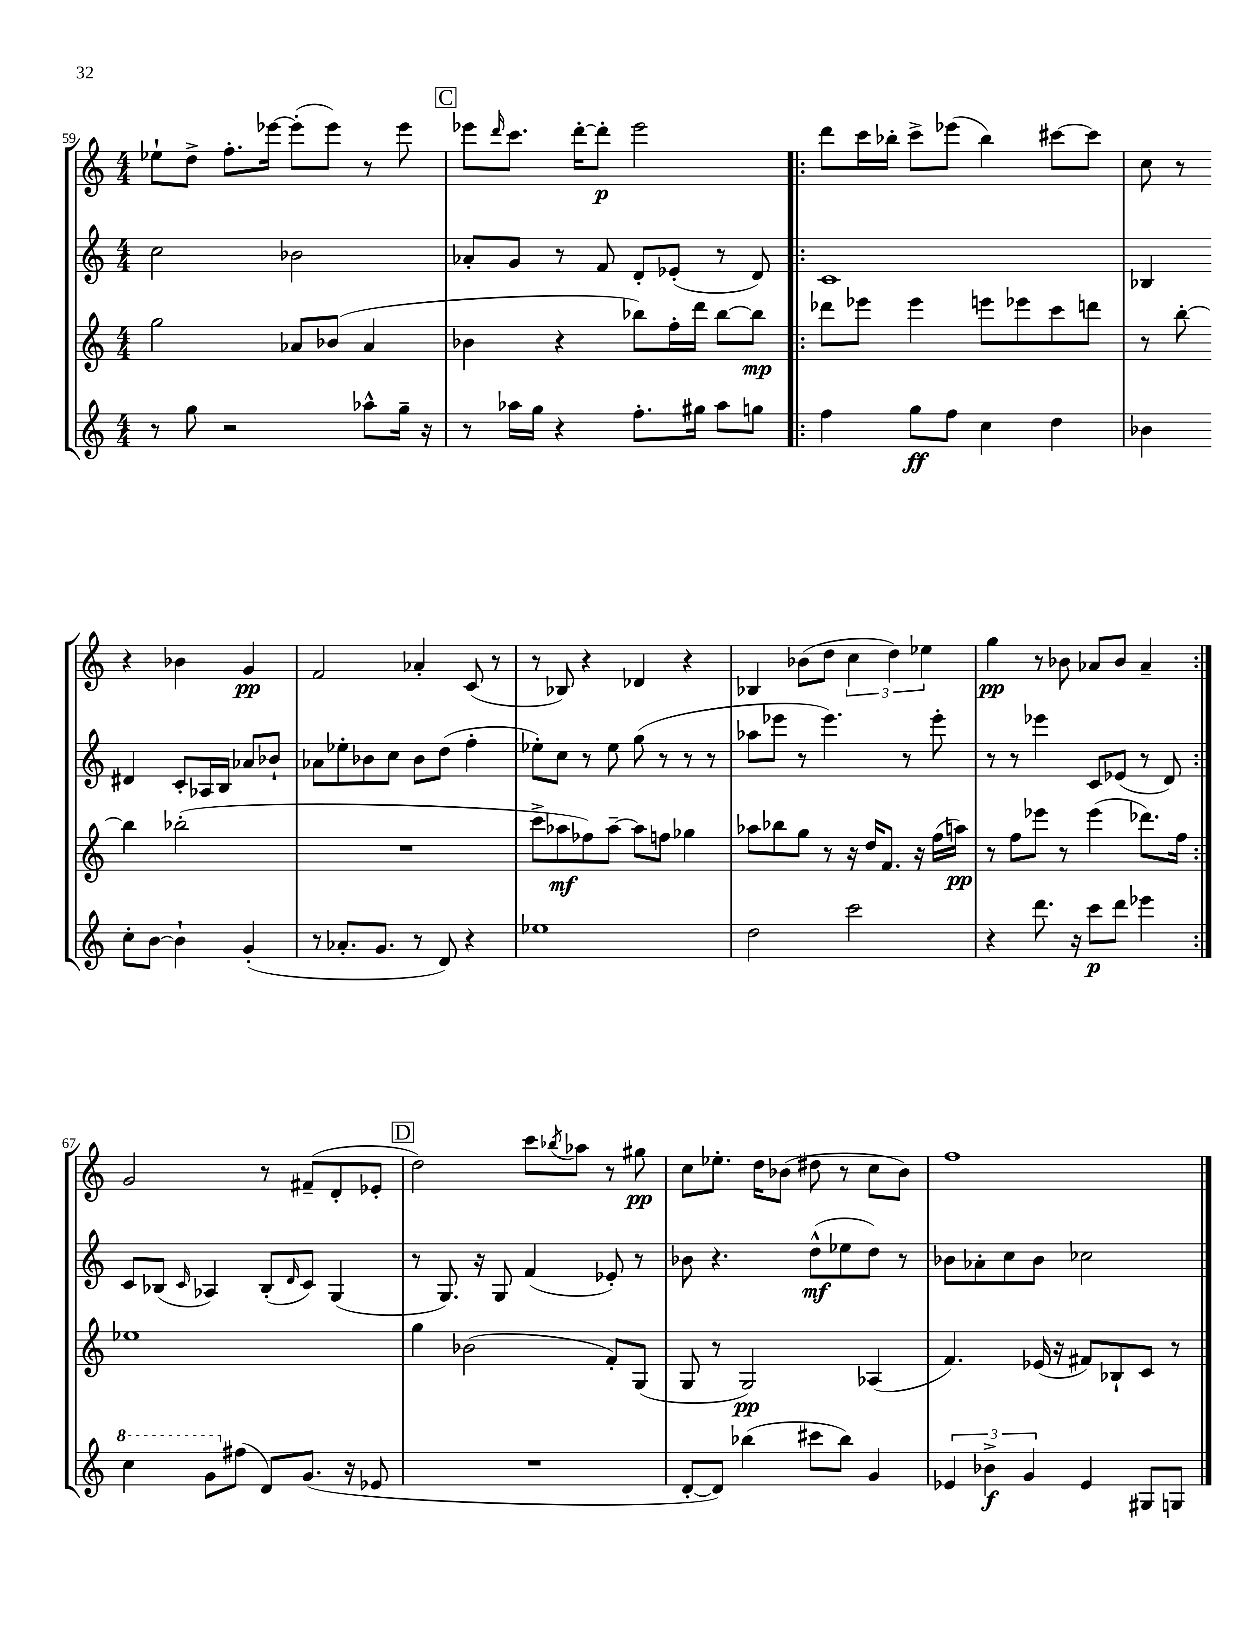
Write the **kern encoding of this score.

**kern	**kern	**kern	**kern
*staff4	*staff3	*staff2	*staff1
*clefG2	*clefG2	*clefG2	*clefG2
*k[]	*k[]	*k[]	*k[]
*M4/4	*M4/4	*M4/4	*M4/4
8r	2gg	2cc	8ee-`
8gg	.	.	8dd^
2r	.	.	8.ff'
.	.	.	[16eee-
.	8a-	2b-	(8eee-']
.	(8b-	.	8eee-)
8aa-^^	4a-	.	8r
16gg~	.	.	8eee-
16r	.	.	.
=	=	=	=
8r	4b-	8a-'	8eee-
.	.	.	16qqddd
16aa-	.	8g	8.ccc
16gg	.	.	.
4r	4r	8r	.
.	.	.	[16ddd'
.	.	8f	8ddd']
8.ff'	8bb-)	8d'	2eee-
.	16ff'	(8e-'	.
16gg#	16ddd	.	.
8aa-	[8bb-	8r	.
8gg	8bb-]	8d)	.
=!|:	=!|:	=!|:	=!|:
4ff	8ddd-	1c	8ddd
.	8eee-	.	16ccc
.	.	.	16bb-'
8gg	4eee-	.	8ccc^
8ff	.	.	(8eee-
4cc	8eee	.	4bb-)
.	8eee-	.	.
4dd	8ccc	.	[8ccc#
.	8ddd	.	8ccc#]
=	=	=	=
4b-	8r	4B-	8cc
.	[8bb'	.	8r
8cc'	4bb]	4d#	4r
[8b-	.	.	.
4b-`]	(2bb-'	8c'	4b-
.	.	16A-	.
.	.	16B-	.
(4g'	.	8a-	4g
.	.	8b-`	.
=	=	=	=
8r	1r	8a-	2f
8.a-'	.	8ee-'	.
.	.	8b-	.
8.g	.	.	.
.	.	8cc	.
8r	.	8b-	4a-'
8d)	.	(8dd	.
4r	.	4ff'	(8c
.	.	.	8r
=	=	=	=
1ee-	8ccc^	8ee-')	8r
.	8aa-	8cc	8B-)
.	8ff-)	8r	4r
.	[8aa-~	8ee-	.
.	8aa-]	(8gg	4d-
.	8ff	8r	.
.	4gg-	8r	4r
.	.	8r	.
=	=	=	=
2dd	8aa-	8aa-	4B-
.	8bb-	8eee-	.
.	8gg	8r	(8b-
.	8r	4.eee-)	8dd
2ccc	16r	.	6cc
.	16dd	.	.
.	8.f	.	.
.	.	.	6dd)
.	.	8r	.
.	16r	.	.
.	.	.	6ee-
.	(16ff	8eee-'	.
.	16aa)	.	.
=	=	=	=
4r	8r	8r	4gg
.	8ff	8r	.
8.ddd	8eee-	4eee-	8r
.	8r	.	8b-
16r	.	.	.
8ccc	(4eee-	8c	8a-
8ddd	.	(8e-	8b-
4eee-	8.ddd-)	8r	4a-~
.	.	8d)	.
.	16ff	.	.
=:|!	=:|!	=:|!	=:|!
4ccc	1ee-	8c	2g
.	.	(8B-	.
.	.	16qqc	.
8gg	.	4A-)	.
(8ff#	.	.	.
8d)	.	(8B-'	8r
.	.	16qqd	.
(8.g	.	8c)	(8f#~
.	.	(4G	8d'
16r	.	.	.
8e-	.	.	8e-'
=	=	=	=
1r	4gg	8r	2dd)
.	.	8.G)	.
.	(2b-	.	.
.	.	16r	.
.	.	8G	.
.	.	(4f	8ccc
.	.	.	8qbb-
.	.	.	8aa-
.	8f')	8e-')	8r
.	(8G	8r	8gg#
=	=	=	=
[8d'	8G	8b-	8cc
8d])	8r	4.r	8.ee-'
(4bb-	2G)	.	.
.	.	.	16dd
.	.	.	(8b-
8ccc#	.	(8dd^^	8dd#
8bb-)	.	8ee-	8r
4g	(4A-	8dd)	8cc
.	.	8r	8b-)
=	=	=	=
6e-	4.f)	8b-	1ff
.	.	8a-'	.
6b-^	.	.	.
.	.	8cc	.
6g	.	.	.
.	(16e-	8b-	.
.	16r	.	.
4e-	8f#)	2cc-	.
.	8B-`	.	.
8G#	8c	.	.
8G	8r	.	.
==	==	==	==
*-	*-	*-	*-
